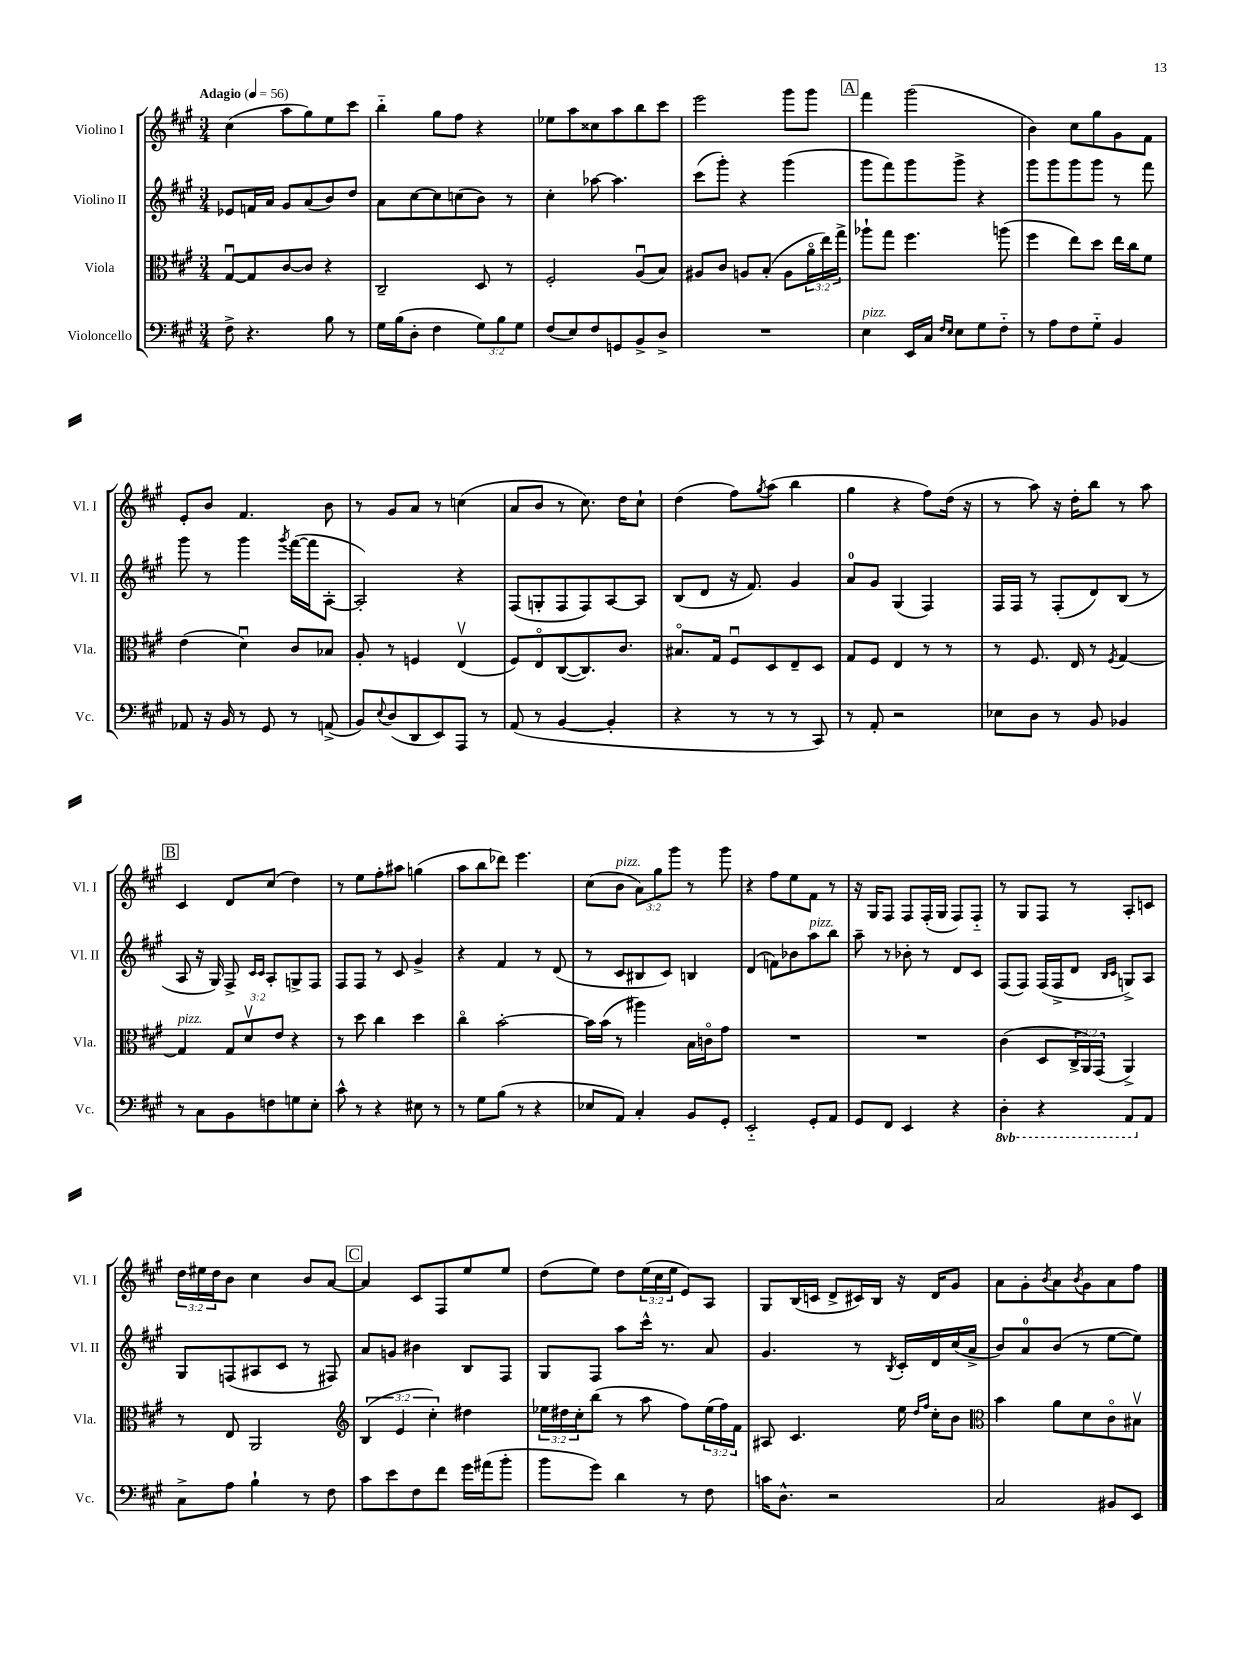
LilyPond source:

<<
\new StaffGroup <<
\new Staff = "s0" \with { instrumentName = "Violino I" shortInstrumentName = "Vl. I" } {
    \clef treble \key a \major \numericTimeSignature \time 3/4 \override Staff.TupletNumber.text = #tuplet-number::calc-fraction-text \tempo "Adagio" 4 = 56
    cis''4( a''8 gis''8) e''8 cis'''8 |
    b''4-_ gis''8 fis''8 r4 |
    ees''8 a''8 cisis''8 a''8 b''8 cis'''8 |
    e'''2 gis'''8 gis'''8 |
    \mark \markup { \box "A" } fis'''4 gis'''2( |
    b'4) cis''8 gis''8 gis'8 fis'8 |
    e'8-. b'8 fis'4. b'8 |
    r8 gis'8 a'8 r8 c''4( |
    a'8 b'8 r8 cis''8.) d''16 cis''8-! |
    d''4( fis''8) \acciaccatura { gis''8 } a''8( b''4 |
    gis''4 r4 fis''8) d''16( r16 |
    r8 a''8) r16 d''16-. b''8 r8 a''8 |
    \mark \markup { \box "B" } cis'4 d'8 cis''8( d''4) |
    r8 e''8 fis''8-. ais''8 g''4( |
    a''8 b''8 des'''8) e'''4. |
    cis''8( b'8^\markup { \italic "pizz." } \tuplet 3/2 { a'8) gis''8 gis'''8 } r8 gis'''8 |
    r4 fis''8 e''8 fis'8 r8 |
    r16 gis16 fis8 fis8 fis16-.( gis16 fis8) fis8-_ |
    r8 gis8 fis8 r8 a8-. c'8 |
    \tuplet 3/2 { d''16 eis''16 d''16 } b'8 cis''4 b'8 a'8~ |
    \mark \markup { \box "C" } a'4 cis'8 fis8 e''8 e''8 |
    d''8( e''8) d''8 \tuplet 3/2 { e''16( cis''16 e''16 } e'8) a8 |
    gis8 b16( c'16 d'8-> cis'16) b16 r16 d'16 gis'8 |
    a'8 gis'8-. \acciaccatura { b'8 } a'8 \acciaccatura { b'8 } gis'8 a'8 fis''8 \bar "|." |
}
\new Staff = "s1" \with { instrumentName = "Violino II" shortInstrumentName = "Vl. II" } {
    \clef treble \key a \major \numericTimeSignature \time 3/4
    ees'8 f'16 a'16 gis'8 a'8( b'8) d''8 |
    a'8 cis''8~ cis''8 c''8( b'8) r8 |
    cis''4-. aes''8~ aes''4. |
    cis'''8( gis'''8-.) r4 gis'''4( |
    \mark \markup { \box "A" } gis'''8 fis'''8) gis'''8 gis'''8-> r4 |
    gis'''8 gis'''8 gis'''8 gis'''8 r8 fis'''8 |
    gis'''8 r8 gis'''4 \acciaccatura { gis'''8 } fis'''16~( fis'''16 a8~-. |
    a2-.) r4 |
    fis8( g8-. fis8 fis8) a8~ a8 |
    b8( d'8 r16 fis'8.) gis'4 |
    a'8-0 gis'8 gis4( fis4) |
    fis16 fis16 r8 fis8-.( d'8) b8( r8 |
    \mark \markup { \box "B" } a8 r16 gis16) fis8-> \grace { cis'16 cis'16 } a8-. g8-> fis8 |
    fis8 fis8 r8 cis'8 gis'4-> |
    r4 fis'4 r8 d'8( |
    r8 cis'8 bis8 cis'8) b4 |
    d'4( f'8) bes'8 a''8^\markup { \italic "pizz." } b''8 |
    a''8-- r8 bes'8-. r8 d'8 cis'8 |
    fis8( fis8) fis16( fis16-> d'8 \grace { b16 cis'16 } g8->) a8 |
    gis8 f8( ais8 cis'8 r8 fis8) |
    \mark \markup { \box "C" } a'8 g'8 bis'4 b8 fis8 |
    gis8 fis8 a''8 cis'''16-^ r8. a'8 |
    gis'4. r8 \acciaccatura { b8 } cis'16-. d'16 cis''16( a'16-> |
    b'8) a'8-0 b'8( r8 e''8~ e''8) \bar "|." |
}
\new Staff = "s2" \with { instrumentName = "Viola" shortInstrumentName = "Vla." } {
    \clef alto \key a \major \numericTimeSignature \time 3/4 \override Staff.TupletNumber.text = #tuplet-number::calc-fraction-text
    gis8~\downbow gis8 cis'8~ cis'8 r4 |
    cis2-- d8 r8 |
    fis2-. a8\downbow( b8) |
    ais8 cis'8 a8 b8-.( a8 \tuplet 3/2 { a'16\flageolet e''16) gis''16-> } |
    \mark \markup { \box "A" } aes''8-! gis''8 fis''4. a''8( |
    fis''4 e''8) d''8 e''16 cis''16 fis'8 |
    e'4( d'4\downbow) cis'8 bes8 |
    a8-. r8 f4 e4\upbow( |
    fis8) e8\flageolet cis8~( cis8.) cis'8. |
    bis8.\flageolet gis16 fis8\downbow d8 e8-- d8 |
    gis8 fis8 e4 r8 r8 |
    r8 fis8. e16 r8 \acciaccatura { fis8 } gis4~ |
    \mark \markup { \box "B" } gis4^\markup { \italic "pizz." } \tuplet 3/2 { gis8 d'8\upbow e'8 } r4 |
    r8 d''8 cis''4 d''4 |
    cis''4\flageolet b'2~-. |
    b'16 b'16( r8 ais''4) b16 c'16\flageolet gis'8 |
    R2. |
    R2. |
    cis'4( d8 \tuplet 3/2 { cis16-> a,16) gis,16( } a,4->) |
    r8 e8 a,2 |
    \mark \markup { \box "C" } \clef treble \tuplet 3/2 { b4( e'4 cis''4-.) } dis''4 |
    \tuplet 3/2 { ees''16 dis''16 cis''16-. } b''8( r8 a''8 fis''8) \tuplet 3/2 { ees''16( fis''16) fis'16 } |
    ais8 cis'4. e''16 \grace { d''16 fis''16 } cis''16-. b'8 |
    \clef alto b'4 a'8 d'8 cis'8\flageolet bis8\upbow \bar "|." |
}
\new Staff = "s3" \with { instrumentName = "Violoncello" shortInstrumentName = "Vc." } {
    \clef bass \key a \major \numericTimeSignature \time 3/4 \override Staff.TupletNumber.text = #tuplet-number::calc-fraction-text \set Staff.ottavationMarkups = #ottavation-simple-ordinals
    fis8-> r4. b8 r8 |
    gis16 b16( d8-. fis4 \tuplet 3/2 { gis8) b8 gis8 } |
    fis8( e8) fis8 g,8 b,8-> d8-> |
    R2. |
    \mark \markup { \box "A" } e4^\markup { \italic "pizz." } e,16 cis16 \grace { fis16 e16 } e8 gis8 fis8-_ |
    r8 a8 fis8 gis8-_ b,4 |
    aes,8 r16 b,16 r8 gis,8 r8 a,8->( |
    b,8) \appoggiatura { e8 } d8( d,8 e,8) a,,8 r8 |
    a,8( r8 b,4~ b,4-. |
    r4 r8 r8 r8 cis,8) |
    r8 a,8-. r2 |
    ees8 d8 r8 b,8 bes,4 |
    \mark \markup { \box "B" } r8 cis8 b,8 f8 g8 e8-. |
    cis'8-^ r8 r4 eis8 r8 |
    r8 gis8 b8( r8 r4 |
    ees8 a,8) cis4-. b,8 gis,8-. |
    e,2-_ gis,8-. a,8 |
    gis,8 fis,8 e,4 r4 |
    \ottava #-1 d,4-. r4 a,,8 \ottava #0 a,8 |
    cis8-> a8 b4-! r8 fis8 |
    \mark \markup { \box "C" } cis'8 e'8 fis8 fis'8 gis'16 ais'16( b'8-. |
    b'8 gis'8) d'4 r8 fis8 |
    c'16 d8.-^ r2 |
    cis2 bis,8 e,8 \bar "|." |
}
>>
>>
\layout { \context { \Score \remove "Bar_number_engraver" } }
